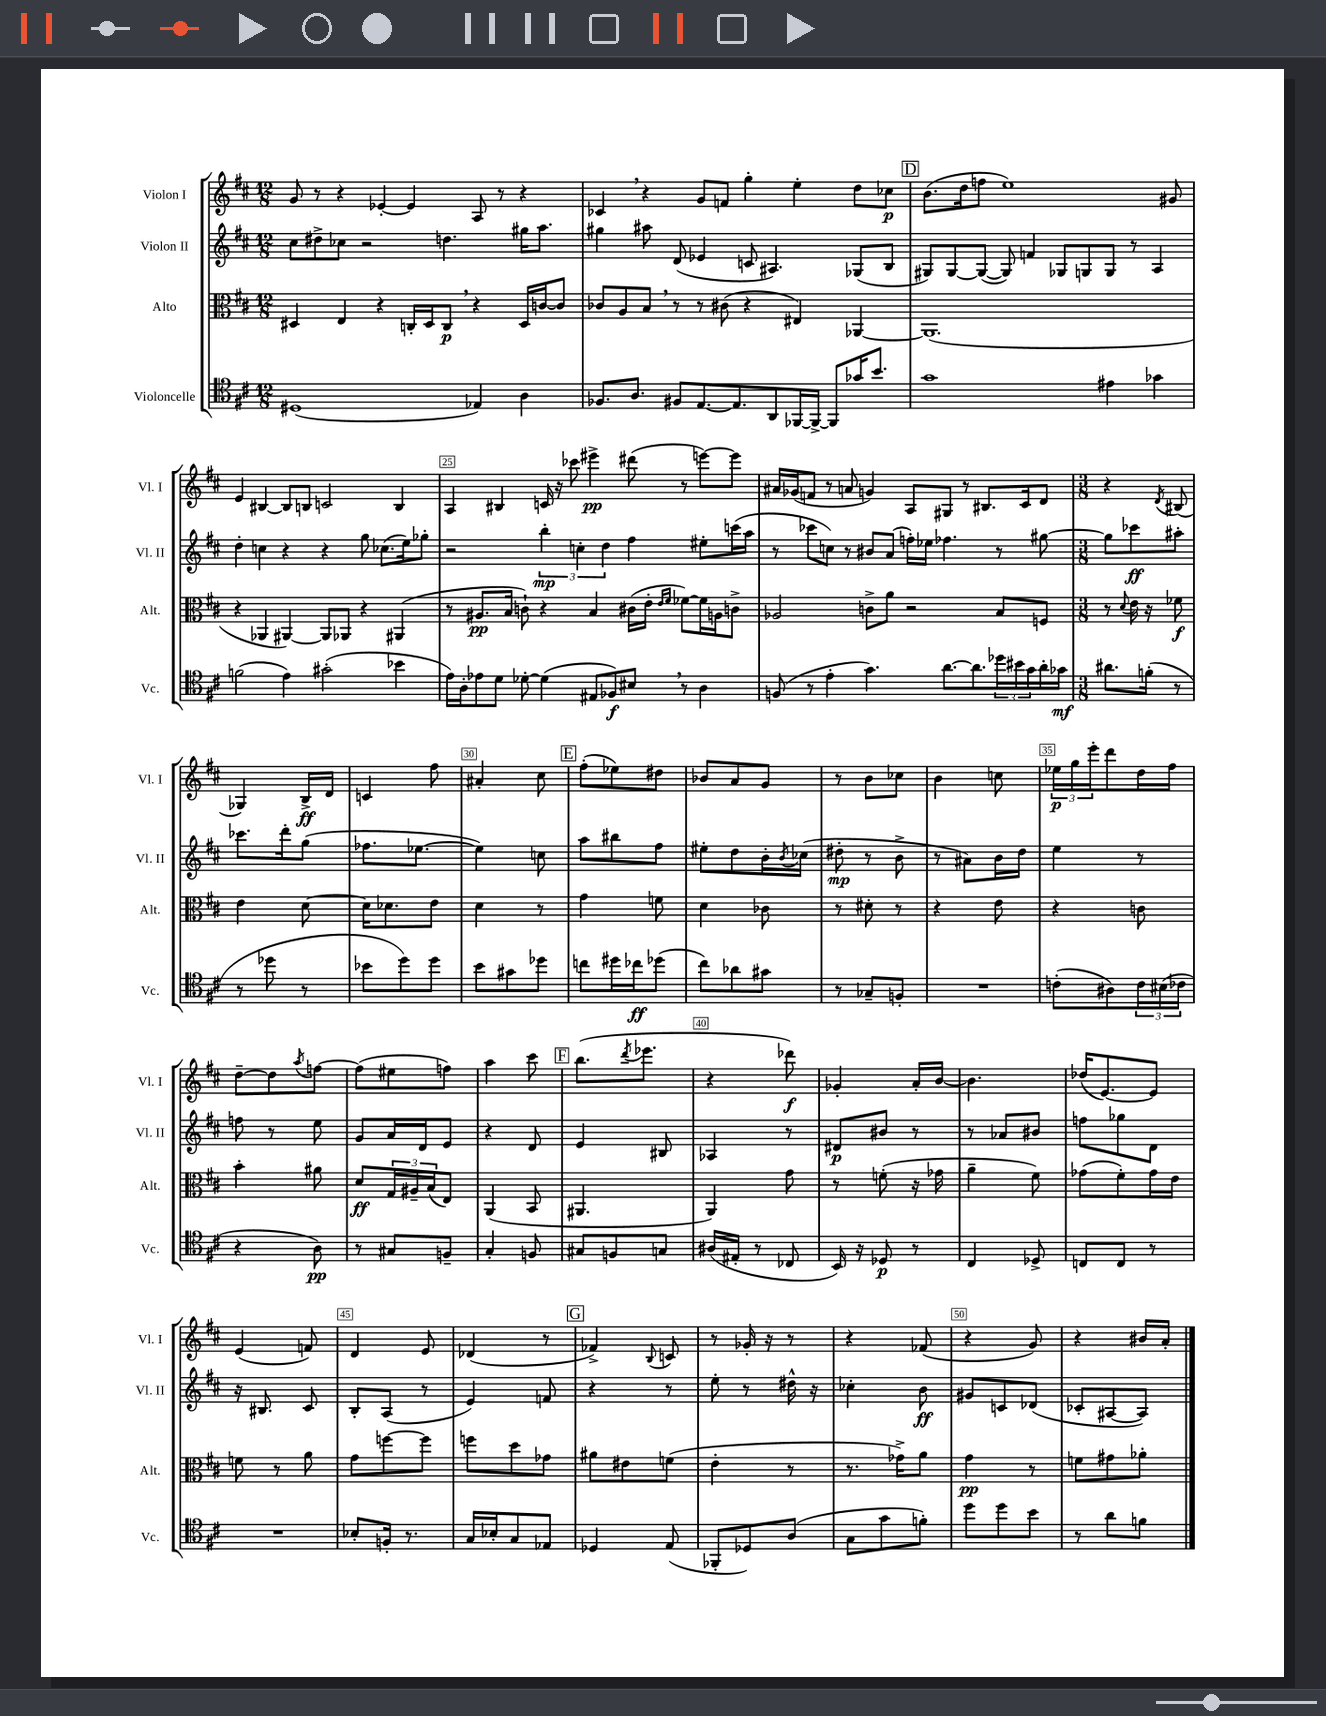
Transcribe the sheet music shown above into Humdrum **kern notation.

**kern	**dynam	**kern	**dynam	**kern	**dynam	**kern	**dynam
*part4	*part4	*part3	*part3	*part2	*part2	*part1	*part1
*staff4	*staff4	*staff3	*staff3	*staff2	*staff2	*staff1	*staff1
*I"Violoncelle	*	*I"Alto	*	*I"Violon II	*	*I"Violon I	*
*I'Vc.	*	*I'Alt.	*	*I'Vl. II	*	*I'Vl. I	*
*clefC4	*	*clefC3	*	*clefG2	*	*clefG2	*
*k[f#c#]	*	*k[f#c#]	*	*k[f#c#]	*	*k[f#c#]	*
*M12/8	*	*M12/8	*	*M12/8	*	*M12/8	*
=21	=21	=21	=21	=21	=21	=21	=21
(1D#X	.	4D#X/	.	8cc#\L	.	8g/	.
.	.	.	.	8dd#X^\	.	8r	.
.	.	4E/	.	8cc-X\J	.	4r	.
.	.	.	.	2r	.	.	.
.	.	4r	.	.	.	[4e-X'/	.
.	.	16Cn'/LL	.	.	.	4e-/]	.
.	.	16D#/J	.	.	.	.	.
.	.	8C,/J	p	4.ddn\	.	.	.
4E-X/)	.	4r	.	.	.	8A/	.
.	.	.	.	.	.	8r	.
4A\	.	16D#/LL	.	16gg#X\KL	.	4r	.
.	.	[16cn/J	.	8.aa\J	.	.	.
.	.	8c/J]	.	.	.	.	.
=22	=22	=22	=22	=22	=22	=22	=22
8.F-X/L	.	8c-X/L	.	4gg#X\	.	4c-X,/	.
.	.	8A/	.	.	.	.	.
8.A/J	.	.	.	.	.	.	.
.	.	8B,/J	.	8aa#X\	.	4r	.
8F#X/L	.	8r	.	(8d/	.	.	.
[8.E/	.	8r	.	4e-X/	.	8g/L	.
.	.	(8c#X\	.	.	.	8fn/J	.
8.E/]	.	.	.	.	.	.	.
.	.	4r	.	8cn/	.	4gg'\	.
8AA/	.	.	.	4.A#X/)	.	.	.
[16FF-X/L	.	4E#X/)	.	.	.	4ee'\	.
16FF-^/JJ_	.	.	.	.	.	.	.
8FF-/L]	.	.	.	.	.	.	.
16g-X/K	.	[4AA-X/	.	(8G-X/L	.	8dd\L	.
8.b/J	.	.	.	.	.	.	.
.	.	.	.	8B/J	.	8cc-X\J	p
!!LO:REH:place=s1:t=D
=23	=23	=23	=23	=23	=23	=23	=23
1g	.	(1.AA-]	.	8G#X/L)	.	(8.b\L	.
.	.	.	.	[8G#/	.	.	.
.	.	.	.	.	.	16dd\k	.
.	.	.	.	(8G#/J_	.	8ffn\J	.
.	.	.	.	8G#/])	.	1ee)	.
.	.	.	.	4fn/	.	.	.
.	.	.	.	8G-X/L	.	.	.
.	.	.	.	8Gn/	.	.	.
4e#X\	.	.	.	8G/J	.	.	.
.	.	.	.	8r	.	.	.
4g-X\	.	.	.	4A/	.	.	.
.	.	.	.	.	.	8g#X/	.
!!LO:LB:g=z
=24	=24	=24	=24	=24	=24	=24	=24
(2fn\	.	4r	.	4dd'\	.	4e/	.
.	.	4AA-X/	.	4ccn\	.	[4B#X/	.
4e\)	.	[4AA#X/)	.	4r	.	8B#/L]	.
.	.	.	.	.	.	8Bn/J	.
(2g#X'\	.	8AA#/L]	.	4r	.	2cn/	.
.	.	8AA-X/J	.	.	.	.	.
.	.	4r	.	8gg\	.	.	.
.	.	.	.	(8.cc-X\L	.	.	.
4b-X\	.	(4AA#X/	.	.	.	4B/	.
.	.	.	.	16ee\k)	.	.	.
.	.	.	.	8gg-X'\J	.	.	.
=25	=25	=25	=25	=25	=25	=25	=25
16e\LL)	.	8r	.	2r	.	4A/	.
16A'\J	.	.	.	.	.	.	.
8e-X\	.	8.A#X/L	pp	.	.	.	.
8d\J	.	.	.	.	.	4B#X/	.
.	.	16B/Jk	.	.	.	.	.
[8d-X'\	.	8cn`\)	.	.	.	.	.
(4d-\]	.	4r	.	6bb'\	mp	16cn/	.
.	.	.	.	.	.	16r	.
.	.	.	.	.	.	8ccc-X\	.
.	.	.	.	6ccn'\	.	.	.
8E#X/L	.	4B/	.	.	.	4eee#X^\	pp
.	.	.	.	6dd\	.	.	.
8F-X/)	f	.	.	.	.	.	.
8B#X,/J	.	(16c#X\LL	.	4ff#\	.	(8ddd#X\	.
.	.	16e'\JJ	.	.	.	.	.
.	.	16qqe/LL	.	.	.	.	.
.	.	16qqf#/JJ	.	.	.	.	.
8r	.	[8f-X\L)	.	.	.	8r	.
4A\	.	16f-\L]	.	8ee#X'\L	.	[8eeen\L)	.
.	.	16An\J	.	.	.	.	.
.	.	8cn^\J	.	(16cccn\L	.	8eee\J]	.
.	.	.	.	16aa\JJ	.	.	.
=26	=26	=26	=26	=26	=26	=26	=26
(8Fn/	.	2A-X/	.	8r	.	16a#X/LL	.
.	.	.	.	.	.	(16g-X/J	.
8r	.	.	.	8ccc-X\L	.	8fn/J	.
4e'\	.	.	.	8ccn\J)	.	8r	.
.	.	.	.	8r	.	8an/	.
4.g\)	.	8cn^\L	.	8b#X/L	.	4gn/)	.
.	.	8a\J	.	(8a/J	.	.	.
.	.	2r	.	16ffn'\LL)	.	8A/L	.
.	.	.	.	16ee-X\JJ	.	.	.
[8.a\L	.	.	.	4.ff-X\	.	8G#X/J	.
.	.	.	.	.	.	8r	.
8.a\]	.	.	.	.	.	.	.
.	.	.	.	.	.	8.B#X/L	.
24dd-X\L	.	8B/L	.	8r	.	.	.
24b#X\	.	.	.	.	.	.	.
.	.	.	.	.	.	16c#/k	.
24g\	.	.	.	.	.	.	.
16a'\	.	8Fn/J	.	[8gg#X\	.	8d/J	.
16g-X\JJ	mf	.	.	.	.	.	.
=27	=27	=27	=27	=27	=27	=27	=27
*M3/8	*	*M3/8	*	*M3/8	*	*M3/8	*
8.a#X\L	.	8r	.	8gg#\L]	.	4r	.
.	.	8qqd/	.	.	.	.	.
.	.	16e\	.	8ccc-X\	ff	.	.
(16fn'\Jk	.	16r	.	.	.	.	.
.	.	.	.	.	.	8qd/	.
8r	.	8f-X\	f	8aa#X'\J	.	(8B#X/	.
!!LO:LB:g=z
=28	=28	=28	=28	=28	=28	=28	=28
8r	.	4e\	.	8.ccc-X\L	.	4G-X/)	.
8dd-X\	.	.	.	.	.	.	.
.	.	.	.	16ddd'\k	.	.	.
8r	.	[8d\	.	(8gg\J	.	16B^/LL	ff
.	.	.	.	.	.	16d/JJ	.
=29	=29	=29	=29	=29	=29	=29	=29
8b-X\L	.	16d\KL]	.	8.ff-X\L	.	4cn/	.
.	.	8.d-X\	.	.	.	.	.
8dd\)	.	.	.	.	.	.	.
.	.	.	.	[8.ee-X\J	.	.	.
8dd\J	.	8e\J	.	.	.	8ff#\	.
=30	=30	=30	=30	=30	=30	=30	=30
8b\L	.	4d\	.	4ee-\])	.	4a#X'/	.
8g#X\	.	.	.	.	.	.	.
8dd-X\J	.	8r	.	8ccn\	.	8cc#\	.
!!LO:REH:place=s1:t=E
=31	=31	=31	=31	=31	=31	=31	=31
8ccn\L	.	4g\	.	8aa\L	.	(8ff#'\L	.
16dd#X\L	.	.	.	8bb#X\	.	8ee-X\)	.
16cc-X\J	ff	.	.	.	.	.	.
(8dd-X\J	.	8fn\	.	8ff#\J	.	8dd#X\J	.
=32	=32	=32	=32	=32	=32	=32	=32
8cc#\L)	.	4d\	.	8ee#X'\L	.	8b-X/L	.
8a-X\	.	.	.	8dd\	.	8a/	.
8g#X\J	.	8c-X\	.	16b'\L	.	8g/J	.
.	.	.	.	8qb/	.	.	.
.	.	.	.	(16cc-X\JJ	.	.	.
=33	=33	=33	=33	=33	=33	=33	=33
8r	.	8r	.	8dd#X'\	mp	8r	.
8G-X~/L	.	8d#X'\	.	8r	.	8b\L	.
8Fn'/J	.	8r	.	8b^\	.	8cc-X\J	.
=34	=34	=34	=34	=34	=34	=34	=34
4.r	.	4r	.	8r	.	4b\	.
.	.	.	.	8a#X\L)	.	.	.
.	.	8e\	.	16b\L	.	8ccn\	.
.	.	.	.	16dd\JJ	.	.	.
=35	=35	=35	=35	=35	=35	=35	=35
(8cn'\L	.	4r	.	4ee\	.	24ee-X\LL	p
.	.	.	.	.	.	24gg\	.
.	.	.	.	.	.	24eee'\J	.
8A#X\)	.	.	.	.	.	8ddd\	.
24c\L	.	8cn\	.	8r	.	16dd\L	.
(24B#X\	.	.	.	.	.	.	.
.	.	.	.	.	.	16ff#\JJ	.
24c-X\JJ	.	.	.	.	.	.	.
!!LO:LB:g=z
=36	=36	=36	=36	=36	=36	=36	=36
4r	.	4b'\	.	8ffn\	.	[8dd~\L	.
.	.	.	.	8r	.	8dd\]	.
.	.	.	.	.	.	8qaa/	.
8A\)	pp	8a#X\	.	8ee\	.	[8ffn\J	.
=37	=37	=37	=37	=37	=37	=37	=37
8r	.	8d/L	ff	8g/L	.	(8ff\L]	.
8G#X/L	.	24G/L	.	16a/L	.	8ee#X\	.
.	.	24A#X~/	.	.	.	.	.
.	.	.	.	16d/J	.	.	.
.	.	(24B/J	.	.	.	.	.
8Fn~/J	.	8E/J)	.	8e/J	.	8ffn\J)	.
=38	=38	=38	=38	=38	=38	=38	=38
4G'/	.	(4AA/	.	4r	.	4aa\	.
8Fn/	.	8BB/	.	8d/	.	8ccc#\	.
!!LO:REH:place=s1:t=F
=39	=39	=39	=39	=39	=39	=39	=39
8G#X/L	.	4.AA#X/	.	4e/	.	(8.bb\L	.
8Fn/	.	.	.	.	.	.	.
.	.	.	.	.	.	8qddd/	.
.	.	.	.	.	.	8.eee-X\J	.
8Gn/J	.	.	.	8B#X/	.	.	.
=40	=40	=40	=40	=40	=40	=40	=40
(16A#X/LL	.	4AA/)	.	4A-X/	.	4r	.
16E#X'/JJ	.	.	.	.	.	.	.
8r	.	.	.	.	.	.	.
8C-X/	.	8g\	.	8r	.	8ddd-X\)	f
=41	=41	=41	=41	=41	=41	=41	=41
16BB/)	.	8r	.	8d#X/L	p	4g-X'/	.
16r	.	.	.	.	.	.	.
8D-X/	p	(8fn'\	.	8b#X/J	.	.	.
8r	.	16r	.	8r	.	16a'/LL	.
.	.	16g-X\	.	.	.	[16b/JJ	.
=42	=42	=42	=42	=42	=42	=42	=42
4C#/	.	4a~\	.	8r	.	4.b\]	.
.	.	.	.	8a-X/L	.	.	.
8D-X^/	.	8f#\)	.	8b#X/J	.	.	.
=43	=43	=43	=43	=43	=43	=43	=43
8Cn/L	.	(8g-X\L	.	8ffn\L	.	(16dd-X/KL	.
.	.	.	.	.	.	[8.e/)	.
8C/J	.	8f#'\)	.	8gg-X\	.	.	.
8r	.	16g-\L	.	8d\J	.	8e/J]	.
.	.	16e\JJ	.	.	.	.	.
!!LO:LB:g=z
=44	=44	=44	=44	=44	=44	=44	=44
4.r	.	8fn\	.	16r	.	(4e/	.
.	.	.	.	8.B#X/	.	.	.
.	.	8r	.	.	.	.	.
.	.	8a\	.	8c#/	.	8fn/)	.
=45	=45	=45	=45	=45	=45	=45	=45
8B-X'/L	.	8g\L	.	8B'/L	.	4d/	.
16Fn'/Jk	.	[8ffn\	.	(8A/J	.	.	.
8.r	.	.	.	.	.	.	.
.	.	8ff\J]	.	8r	.	8e/	.
=46	=46	=46	=46	=46	=46	=46	=46
16G/LL	.	8ffn\L	.	4e/)	.	(4d-X/	.
16B-X'/J	.	.	.	.	.	.	.
8G/	.	8dd\	.	.	.	.	.
8E-X/J	.	8g-X\J	.	8fn/	.	8r	.
!!LO:REH:place=s1:t=G
=47	=47	=47	=47	=47	=47	=47	=47
4D-X/	.	8a#X\L	.	4r	.	4f-X^/)	.
.	.	8e#X\	.	.	.	.	.
.	.	.	.	.	.	8qqB/	.
(8E/	.	(8fn\J	.	8r	.	8cn/	.
=48	=48	=48	=48	=48	=48	=48	=48
8FF-X'/L	.	4e'\	.	8ee'\	.	8r	.
8D-X/)	.	.	.	8r	.	16g-X'/	.
.	.	.	.	.	.	16r	.
(8A/J	.	8r	.	16dd#X^^\	.	8r	.
.	.	.	.	16r	.	.	.
=49	=49	=49	=49	=49	=49	=49	=49
8G\L	.	8.r	.	4cc-X'\	.	4r	.
8g\	.	.	.	.	.	.	.
.	.	16g-X^\KL)	.	.	.	.	.
8fn'\J)	.	8a\J	.	8b\	ff	(8f-X/	.
=50	=50	=50	=50	=50	=50	=50	=50
8dd\L	.	4g\	pp	8g#X/L	.	4r	.
8dd\	.	.	.	8cn/	.	.	.
8b\J	.	8r	.	(8d-X/J	.	8g/)	.
=51	=51	=51	=51	=51	=51	=51	=51
8r	.	8fn\L	.	8c-X'/L	.	4r	.
8a\L	.	8g#X\	.	[8A#X/	.	.	.
8fn\J	.	8a-X'\J	.	8A#/J])	.	16b#X/LL	.
.	.	.	.	.	.	16a'/JJ	.
==	==	==	==	==	==	==	==
*-	*-	*-	*-	*-	*-	*-	*-
